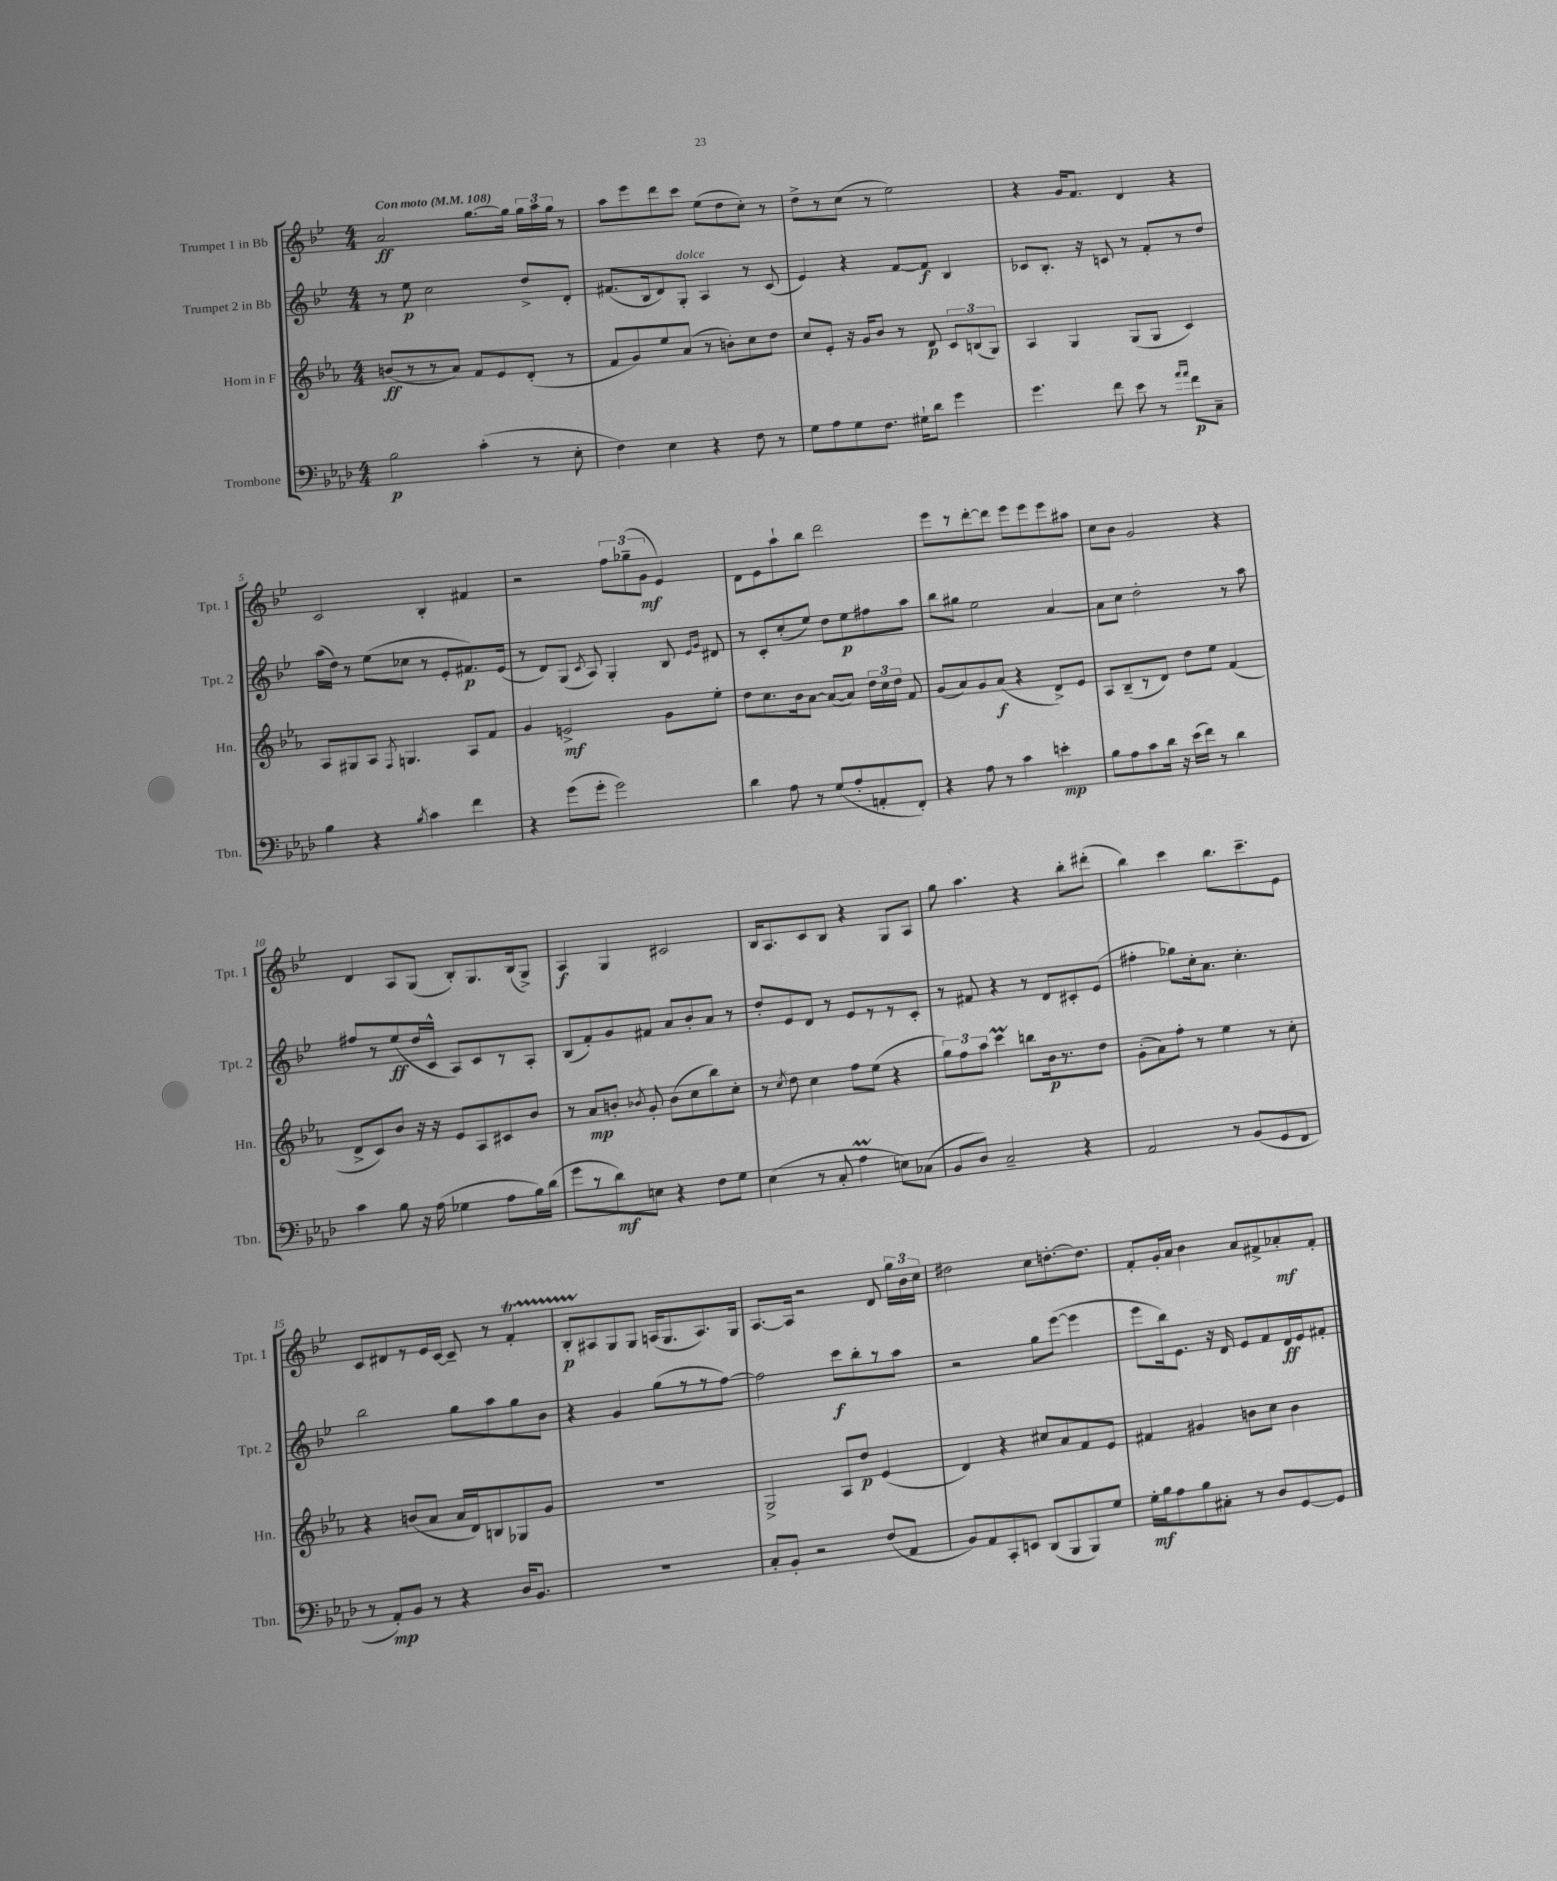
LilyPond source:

<<
\new StaffGroup <<
\new Staff = "s0" \with { instrumentName = "Trumpet 1 in Bb" shortInstrumentName = "Tpt. 1" } {
    \clef treble \key bes \major \numericTimeSignature \time 4/4 \tempo "Con moto" 4 = 108
    \autoBeamOff a'2\ff g''8.[~ g''16] \tuplet 3/2 { g''16[ a''16 g''16] } r8 |
    a''8[ ees'''8 d'''8 c'''8] ees''8[( d''8 c''8]-.) r8 |
    d''8[-> r8 c''8]( r8 ees''2) |
    r4 g'16[ f'8.] d'4 r4 |
    c'2 bes4-. fis'4 |
    r2 \tuplet 3/2 { f''8[ ges''8--( g'8]\mf } ees'4) |
    d'8[ ees'8 a''8-! bes''8] d'''2 |
    ees'''8[ r8 d'''8~-. d'''8] ees'''8[ ees'''8 ees'''8 ais''8] |
    c''8[ bes'8] g'2 r4 |
    d'4 a8[ g8]( bes8[-.) g8. bes16( g8]->) |
    a4\f g4 cis'2 |
    bes16[ a8. c'8 bes8] r4 g8[ a8] |
    g''8 a''4. r4 bes''8[-. dis'''8]-.( |
    bes''4) c'''4 bes''8.[ c'''8.-- ees'8] |
    c'8[ dis'8 r8 ees'16 c'16]~ c'8-- r8 f'4-.\startTrillSpan |
    bes8[-.\p ais8\stopTrillSpan g8 g8] a16[( g8. a8.) g16] |
    a8.[~ a16] r2 d'8 \tuplet 3/2 { g''16[ bes'16 c''16] } |
    dis''2 c''8[ d''8.~-. d''8.] |
    f'8[-. g'16-. a'16] bes'4 a'8[ fis'8-> aes'8-.\mf fis'8]-. \bar "|." |
}
\new Staff = "s1" \with { instrumentName = "Trumpet 2 in Bb" shortInstrumentName = "Tpt. 2" } {
    \clef treble \key bes \major \numericTimeSignature \time 4/4
    \autoBeamOff r8 ees''8\p c''2 d''8[-> d'8]-. |
    fis'8.[( bes16 d'8) g8]-.^\markup { \italic "dolce" } a4 r8 c'8( |
    ees'4) r4 f'8[~ f'8]\f bes4 |
    ces'8[ bes8.]-. r16 c'8 r8 f'8[-. r8 d''8] |
    a''16[( d''16]) r8 ees''8[( ces''8] r8 ees'8[-. fis'8.\p) ees'16]( |
    r8 d'8[) g8]( \acciaccatura { c'8 } a8) g4-. bes8 \grace { ees'16[ g'16] } dis'8 |
    r8 c'8[-. c''8-.( ees''8]) d''8[ ees''8\p fis''8 a''8] |
    bes''8[ gis''8] ees''2 a'4~ |
    a'8[ c''8] d''2-. r8 a''8 |
    fis''8[ r8 ees''8\ff( d''16 c'16]-^ a8[) c'8 r8 a8]-. |
    bes8[( f'8-.) g'8 fis'8] a'8[ bes'8-. a'8] r8 |
    d''8[-. ees'8 d'8] r8 ees'8[ r8 r8 c'8]-. |
    r8 fis'8 r4 r8 d'8[ cis'8-. ees'8]( |
    fis''4-. ges''8[) c''16-. a'8.] c''4.-. |
    bes''2 g''8[ a''8 g''8 bes'8] |
    r4 g'4 g''8[( r8 r8 f''8]~) |
    f''2 c'''8[\f bes''8-. r8 a''8] |
    r2 g''8[ ees'''8]~( ees'''4 |
    ees'''8[ bes''16) ees'8.] r16 d'16 ees'8[ f'8 d'16\ff ees'16 fis'8]-. \bar "|." |
}
\new Staff = "s2" \with { instrumentName = "Horn in F" shortInstrumentName = "Hn." } {
    \clef treble \key ees \major \numericTimeSignature \time 4/4
    \autoBeamOff b'8[\ff( r8 r8 aes'8]) f'8[ ees'8 d'8]-.( r8 |
    f'8[ g'8) ees''8 aes'8]( r8 b'8[-.) c''8 d''8] |
    c''8[ ees'8]-. r16 g'16[ bes'8] r8 d'8\p \tuplet 3/2 { c'8[ b8( g8]) } |
    aes4 g4 g8[( g8] c'4) |
    aes8[ gis8 aes8] \acciaccatura { f8 } g4. aes8[ f'8] |
    g'4 e'2->\mf g'8[ ees''8]-. |
    d''8[ c''8. bes'16 aes'8]~ aes'8[~( aes'8]) \tuplet 3/2 { d''16[ c''16 d''16] } f'8 |
    g'8[( aes'8) g'8 aes'8]\f( r4 d'8[->) ees'8] |
    aes8[ bes8--( r8 d'8]) d''8[ ees''8] f'4( |
    d'8[-> c'8) bes'8] r16 r16 ees'8[ aes8 cis'8 bes'8] |
    r8 aes'8[\mp b'8]-. \acciaccatura { bes'8 } g'8-. bes'8[( c''8 bes''8) c''8]-. |
    r8 \acciaccatura { c''8 } d''8 c''4 f''8[ ees''8]( r4 |
    \tuplet 3/2 { g''8[) f''8 aes''8] } c'''4\prall b''8[ bes'16\p r8. d''8] |
    g'8[-.( aes'8) f''8]-. r8 ees''4 r8 c''8-. |
    r4 b'8[( aes'8] aes'16[ d'16) b8 ges8 g'8] |
    R1 |
    g2-> aes8[ d''8]\p ees'4( |
    d'4) r4 cis''8[ aes'8 f'8 ees'8] |
    fis'4 gis'4 b'8[ c''8] b'4 \bar "|." |
}
\new Staff = "s3" \with { instrumentName = "Trombone" shortInstrumentName = "Tbn." } {
    \clef bass \key aes \major \numericTimeSignature \time 4/4
    \autoBeamOff bes2\p c'4-.( r8 ees8-. |
    f4) ees4 r4 f8 r8 |
    g8[ aes8 g8 f8.] gis16[-! des'8] g'4 |
    g'4. f'8 ees'8 r8 \grace { aes'16[ aes'16] } f'8[\p c8]-- |
    bes4 r4 \acciaccatura { bes8 } c'4 f'4 |
    r4 g'8[( g'8]-. g'2) |
    des'4 aes8 r8 g8[( aes8-. a,8-. f,8]-.) |
    r4 aes8 r8 c'4 e'4-.\mp |
    bes8[ aes8 c'8 des'16] r16 ees'16[( f'16]) r8 des'4 |
    c'4 bes8 r16 aes16( ges4 aes8[ bes16) des'16]( |
    g'8[ r8 des'8\mf) e8] r4 f8[ g8] |
    ees4( r8 c8-. aes4\prall e8[) ces8]( |
    bes,8[ des8]) c2-- r4 |
    aes,2 r8 bes,8[( g,8 f,8] |
    r8 aes,8[-.\mp) bes,8] r8 r4 des16[ bes,8.] |
    r1 |
    c8[-. bes,8]-. r2 f8[( aes,8] |
    bes,8[) aes,8 c,8-. e,8] des,8[( bes,,8 bes,,8) g8] |
    g16[-.\mf bes16 aes8 bes8 cis8]-. r8 des8[ g,8~ g,8] \bar "|." |
}
>>
>>
